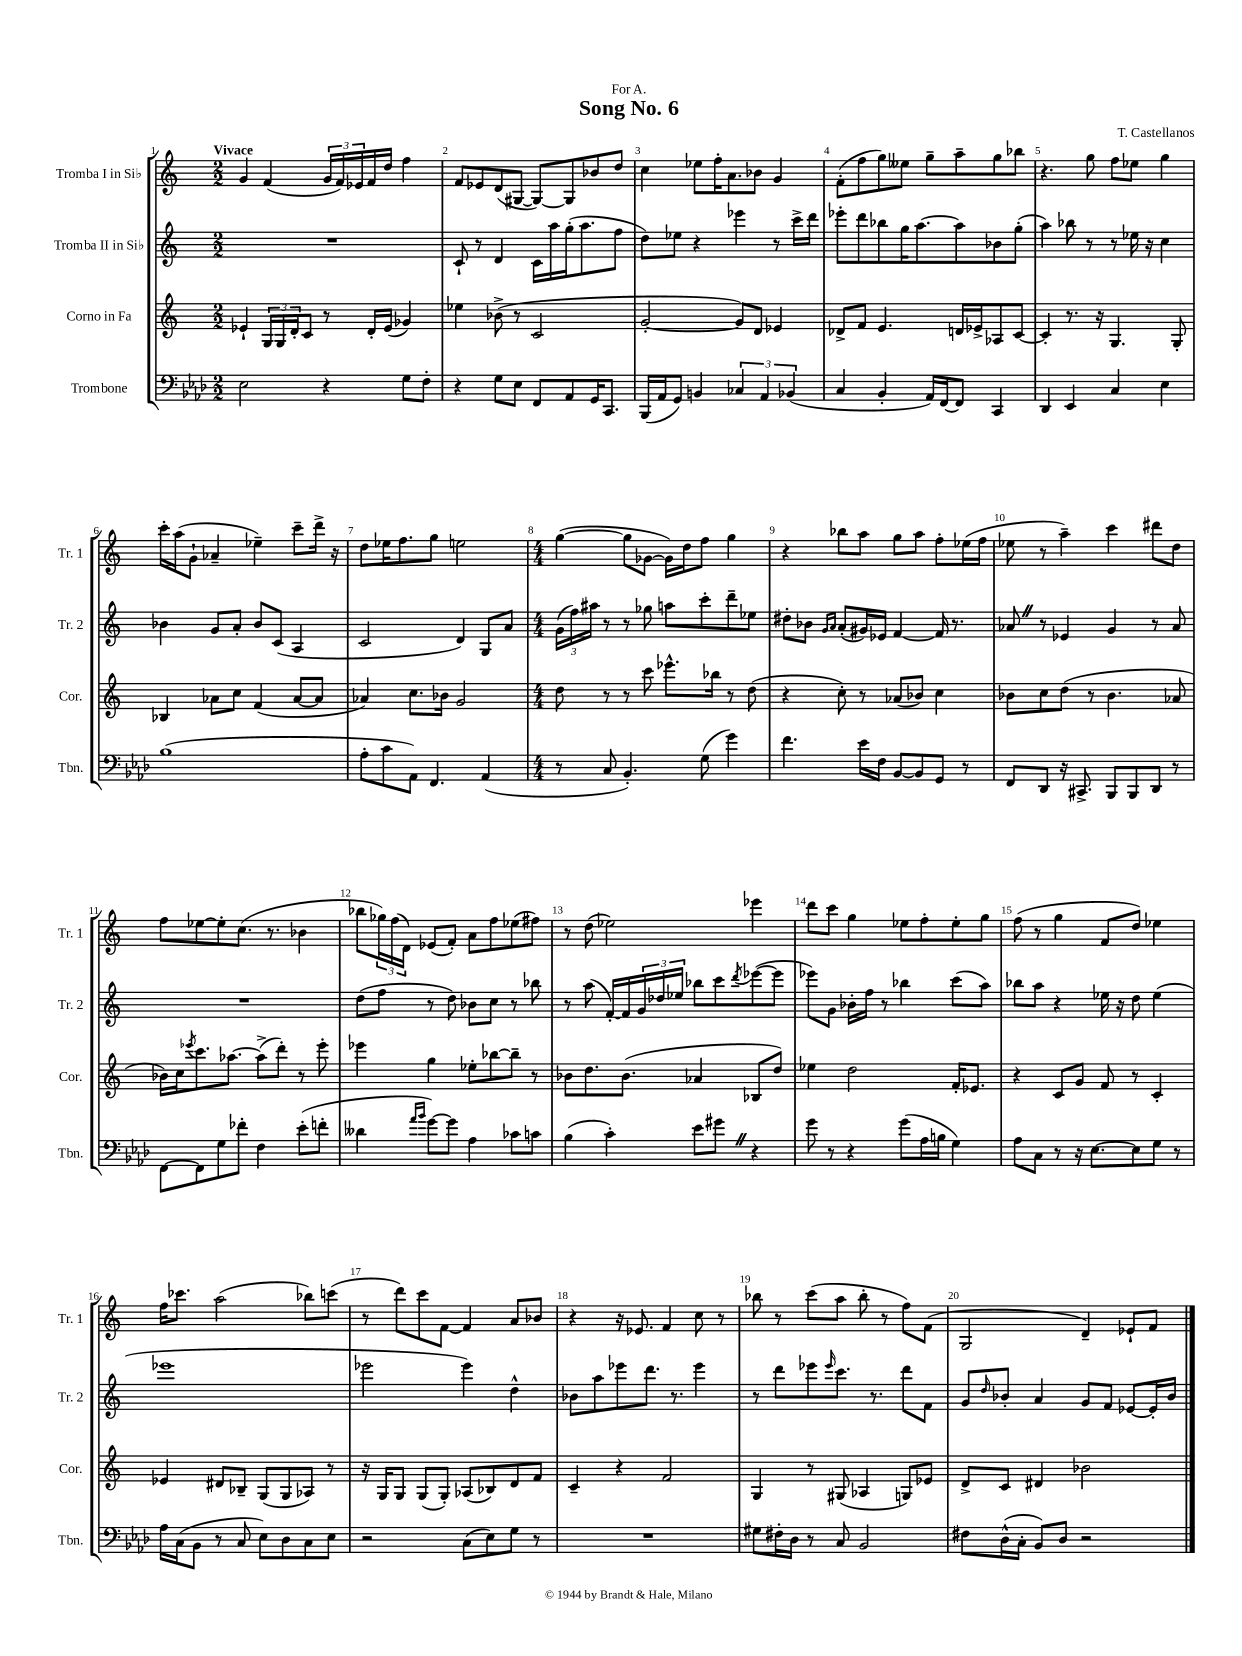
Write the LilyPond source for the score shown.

\header { title = "Song No. 6" composer = "T. Castellanos" dedication = "For A." }
<<
\new StaffGroup <<
\new Staff = "s0" \with { instrumentName = "Tromba I in Sib" shortInstrumentName = "Tr. 1" } {
    \clef treble \key c \major \numericTimeSignature \time 2/2 \tempo "Vivace"
    g'4 f'4( \tuplet 3/2 { g'16 f'16) ees'16 } f'16 d''16 f''4 |
    f'8 ees'8 d'8( gis8~ gis8~) gis8 bes'8 d''8 |
    c''4 ees''8 f''16-. a'8. bes'8 g'4 |
    f'8-.( f''8 g''8) eeses''8 g''8-- a''8-- g''8 bes''8 |
    r4. g''8 f''8 ees''8 g''4 |
    c'''16-. a''16( g'8-! aes'4-- ees''4--) c'''8-- d'''16-> r16 |
    d''8 ees''16 f''8. g''8 e''2 |
    \numericTimeSignature \time 4/4 g''4~( g''8 ges'8~ ges'16) d''16 f''8 g''4 |
    r4 bes''8 a''8 g''8 a''8 f''8-. ees''16( f''16 |
    ees''8 r8 a''4--) c'''4 dis'''8 d''8 |
    f''8 ees''8~ ees''8-. c''8.( r8. bes'4 |
    bes''8 \tuplet 3/2 { ges''16) f''16( d'16) } ees'8( f'8-.) a'8 f''8 ees''8( fis''8) |
    r8 d''8( ees''2) ees'''4 |
    d'''8 c'''8 g''4 ees''8 f''8-. ees''8-. g''8 |
    f''8( r8 g''4 f'8 d''8) ees''4 |
    f''16 ces'''8. a''2( bes''8) c'''8( |
    r8 d'''8) c'''8 f'8~ f'4 a'8 bes'8 |
    r4 r16 ees'8. f'4 c''8 r8 |
    bes''8 r8 c'''8( a''8 bes''8-. r8 f''8) f'8( |
    g2 d'4--) ees'8-! f'8 \bar "|." |
}
\new Staff = "s1" \with { instrumentName = "Tromba II in Sib" shortInstrumentName = "Tr. 2" } {
    \clef treble \key c \major \numericTimeSignature \time 2/2
    R1 |
    c'8-! r8 d'4 c'16 a''16 g''16-.( a''8. f''8 |
    d''8) ees''8 r4 ees'''4 r8 c'''16-> d'''16 |
    ees'''8-. d'''8 bes''8 g''16 a''8.~ a''8 bes'8 g''8-.( |
    a''4) bes''8 r8 r8 ees''16 r16 c''4 |
    bes'4 g'8 a'8-. bes'8 c'8( a4 |
    c'2 d'4) g8 a'8 |
    \numericTimeSignature \time 4/4 \tuplet 3/2 { g'16( f''16) ais''16 } r8 r8 ges''8 a''8 c'''8-. d'''8-- ees''8 |
    dis''8-. bes'8 \grace { g'16 a'16 } a'8-.( gis'16) ees'16 f'4~ f'16 r8. |
    aes'8 \once \override BreathingSign.text = \markup { \musicglyph "scripts.caesura.straight" } \breathe r8 ees'4 g'4 r8 aes'8 |
    R1 |
    d''8( f''8 r8 d''8) bes'8 c''8 r8 bes''8 |
    r8 a''8( f'16~-.) f'16 \tuplet 3/2 { g'16 des''16 ees''16 } bes''8 c'''8 \acciaccatura { d'''8 } ees'''8~( ees'''8 |
    ees'''8) g'8 bes'16-. f''16 r8 bes''4 c'''8( a''8) |
    bes''8 a''8 r4 ees''16 r16 d''8 ees''4( |
    ees'''1 |
    ees'''2 ees'''4) d''4-^ |
    bes'8 a''8 ees'''8 d'''8. r8. ees'''4 |
    r8 d'''8 ees'''8 \grace { ees'''16 } c'''8. r8. d'''8 f'8 |
    g'8 \grace { d''16 } bes'8-. a'4 g'8 f'8 ees'8~ ees'16-. bes'16 \bar "|." |
}
\new Staff = "s2" \with { instrumentName = "Corno in Fa" shortInstrumentName = "Cor." } {
    \clef treble \key c \major \numericTimeSignature \time 2/2
    ees'4-! \tuplet 3/2 { g16 g16 d'16-. } c'8 r8 d'16-. ees'16( ges'4) |
    ees''4 bes'8->( r8 c'2 |
    g'2~-. g'8) d'8 ees'4 |
    des'8-> f'8 e'4. d'16 ees'16-> aes8 c'8~ |
    c'4-. r8. r16 g4. g8-. |
    bes4 aes'8 c''8 f'4( aes'8~ aes'8 |
    aes'4) c''8. bes'16 g'2 |
    \numericTimeSignature \time 4/4 d''8 r8 r8 c'''8 ees'''8.-^ bes''16 r8 d''8( |
    r4 c''8-.) r8 aes'8( bes'8) c''4 |
    bes'8 c''8 d''8( r8 bes'4. aes'8 |
    bes'16) c''16 \acciaccatura { ees'''8 } c'''8. aes''8.~ aes''8->( d'''8-.) r8 ees'''8-. |
    ees'''4 g''4 ees''8-. bes''8~ bes''8-- r8 |
    bes'8 d''8. bes'8.( aes'4 bes8 d''8) |
    ees''4 d''2 f'16-. ees'8. |
    r4 c'8 g'8 f'8 r8 c'4-. |
    ees'4 dis'8 bes8-- g8( g8 aes8) r8 |
    r16 g16 g8 g8( g8-.) aes8( bes8) d'8 f'8 |
    c'4-- r4 f'2 |
    g4 r8 gis8( aes4 g8) ees'8 |
    d'8-> c'8 dis'4 bes'2 \bar "|." |
}
\new Staff = "s3" \with { instrumentName = "Trombone" shortInstrumentName = "Tbn." } {
    \clef bass \key aes \major \numericTimeSignature \time 2/2
    ees2 r4 g8 f8-. |
    r4 g8 ees8 f,8 aes,8 g,16 c,8. |
    bes,,16( aes,16 g,8) b,4 \tuplet 3/2 { ces4 aes,4 bes,4( } |
    c4 bes,4-. aes,16) f,16~ f,8 c,4 |
    des,4 ees,4 c4 ees4 |
    bes1( |
    aes8-. c'8 aes,8) f,4. aes,4( |
    \numericTimeSignature \time 4/4 r8 c8 bes,4.-.) g8( g'4) |
    f'4. ees'16 f16 bes,8~ bes,8 g,8 r8 |
    f,8 des,8 r16 cis,8.-> bes,,8 bes,,8 des,8 r8 |
    f,8~ f,8 g8 fes'8-. f4 ees'8-.( f'8-. |
    deses'4 \grace { aes'16 bes'16 } g'8~) g'8 aes4 ces'8 c'8 |
    bes4( c'4-.) ees'8 gis'8 \once \override BreathingSign.text = \markup { \musicglyph "scripts.caesura.straight" } \breathe r4 |
    g'8 r8 r4 g'8( aes16 b16 g4) |
    aes8 c8 r8 r16 ees8.~ ees8 g8 r8 |
    aes16 c16( bes,8 r8 c8 ees8) des8 c8 ees8 |
    r2 c8( ees8) g8 r8 |
    R1 |
    gis8 fis16-. des16 r8 c8 bes,2 |
    fis8 des16-^( c16-. bes,8) des8 r2 \bar "|." |
}
>>
>>
\layout { \context { \Score \override BarNumber.break-visibility = ##(#f #t #t) barNumberVisibility = #all-bar-numbers-visible } }
